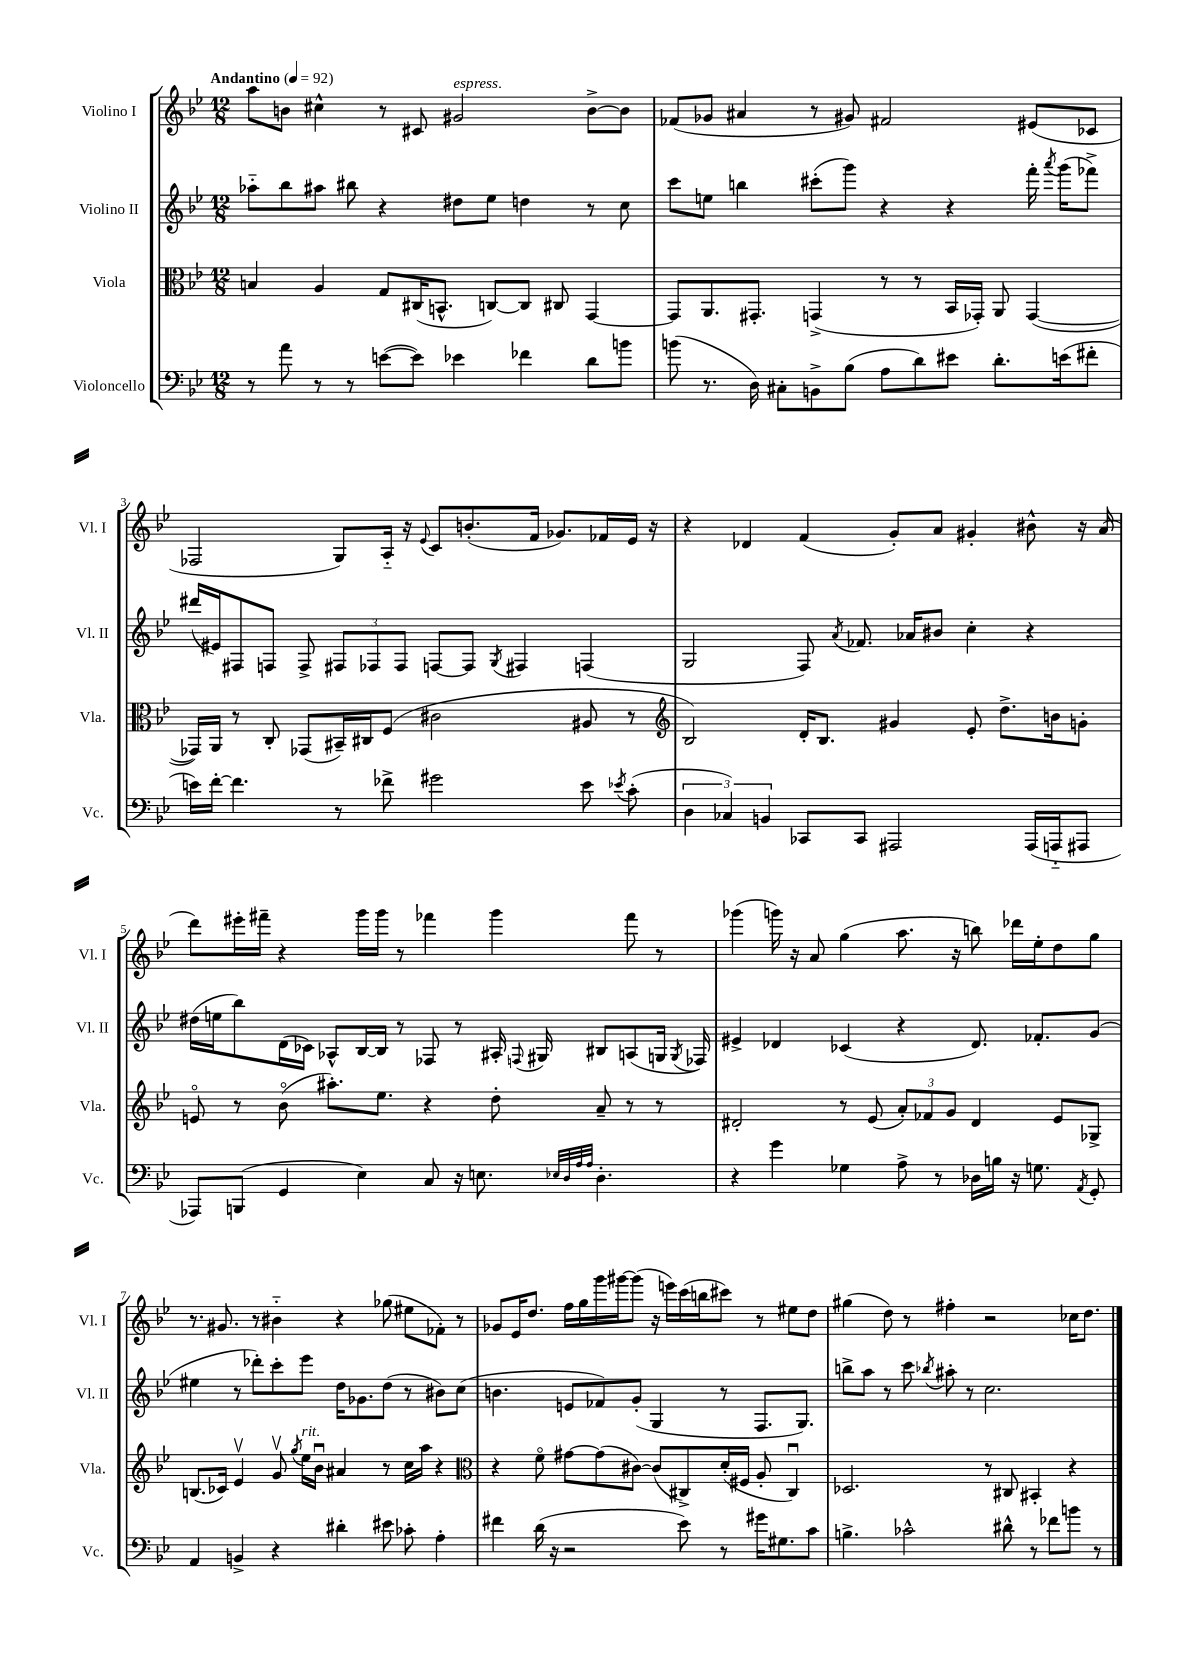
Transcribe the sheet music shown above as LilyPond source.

<<
\new StaffGroup <<
\new Staff = "s0" \with { instrumentName = "Violino I" shortInstrumentName = "Vl. I" } {
    \clef treble \key bes \major \numericTimeSignature \time 12/8 \tempo "Andantino" 4 = 92
    \autoBeamOff a''8[ b'8] cis''4-^ r8 cis'8 gis'2^\markup { \italic "espress." } b'8[~-> b'8] |
    fes'8[( ges'8] ais'4 r8 gis'8) fis'2 eis'8[( ces'8] |
    fes2 g8[) a16]-_ r16 \appoggiatura { ees'8 } c'8[ b'8.-.( f'16] ges'8.[) fes'16 ees'16] r16 |
    r4 des'4 f'4( g'8[-.) a'8] gis'4-. bis'8-^ r16 a'16( |
    d'''8[) eis'''16-. fis'''16]-- r4 g'''16[ g'''16] r8 fes'''4 g'''4 fes'''8 r8 |
    ges'''4( g'''16) r16 a'8 g''4( a''8. r16 b''8) des'''16[ ees''16-. d''8 g''8] |
    r8. gis'8. r8 bis'4-_ r4 ges''8( eis''8[ fes'8]-.) r8 |
    ges'8[ ees'16 d''8.] f''16[ g''16 g'''16 gis'''16~ gis'''8]( r16 e'''16[) c'''16( b''16 cis'''8]) r8 eis''8[ d''8] |
    gis''4( d''8) r8 fis''4-. r2 ces''16[ d''8.] \bar "|." |
}
\new Staff = "s1" \with { instrumentName = "Violino II" shortInstrumentName = "Vl. II" } {
    \clef treble \key bes \major \numericTimeSignature \time 12/8
    \autoBeamOff aes''8[-_ bes''8 ais''8] bis''8 r4 dis''8[ ees''8] d''4 r8 c''8 |
    c'''8[ e''8] b''4 cis'''8[-.( g'''8]) r4 r4 f'''16-. \acciaccatura { a'''8 } g'''16[( fes'''8]->) |
    dis'''16[( eis'16) fis8 f8] f8-> \tuplet 3/2 { fis8[ fes8 fes8] } f8[~ f8] \acciaccatura { g8 } fis4 f4( |
    g2 f8) \acciaccatura { a'8 } fes'8. aes'16[ bis'8] c''4-. r4 |
    dis''16[( e''16 bes''8) d'16( ces'16]) aes8[-^ bes16~ bes16] r8 fes8 r8 ais16-. \appoggiatura { f8 } gis16 bis8[ a8( g16] \acciaccatura { g8 } fes16) |
    eis'4-> des'4 ces'4( r4 des'8.) fes'8.[-. g'8]( |
    eis''4 r8 des'''8[-.) c'''8-. ees'''8] d''16[ ges'8. d''8]( r8 bis'8[) c''8]( |
    b'4. e'8[ fes'8) g'8]-.( g4 r8 f8.[ g8.]) |
    b''8[-> a''8] r8 c'''8 \acciaccatura { bes''8 } ais''8-. r8 c''2. \bar "|." |
}
\new Staff = "s2" \with { instrumentName = "Viola" shortInstrumentName = "Vla." } {
    \clef alto \key bes \major \numericTimeSignature \time 12/8
    \autoBeamOff b4 a4 g8[ cis16( b,8.]-^ c8[~) c8] cis8 g,4~ |
    g,8[ a,8. gis,8.]-. g,4->( r8 r8 bes,16[ ges,16]-.) a,8 ges,4~( |
    ges,16[) a,16] r8 c8-. ges,8[( bis,16--) cis16 f8]( cis'2 ais8 r8 |
    \clef treble bes2) d'16[-. bes8.] gis'4 ees'8-. d''8.[-> b'16 g'8]-. |
    e'8\flageolet r8 bes'8\flageolet( ais''8.[-.) ees''8.] r4 d''8-. a'8-- r8 r8 |
    dis'2-. r8 ees'8( \tuplet 3/2 { a'8[-.) fes'8 g'8] } dis'4 ees'8[ ges8]-> |
    b8.[( ces'16]) ees'4\upbow g'8\upbow \acciaccatura { g''8 } ees''16[^\markup { \italic "rit." } bes'16]\downbow ais'4 r8 c''16[ a''16] r4 |
    \clef alto r4 f'8\flageolet gis'8[~ gis'8( cis'8]~) cis'8[( cis8->) d'16-.( fis16] a8-. cis4\downbow) |
    des2. r8 cis8 bis,4-. r4 \bar "|." |
}
\new Staff = "s3" \with { instrumentName = "Violoncello" shortInstrumentName = "Vc." } {
    \clef bass \key bes \major \numericTimeSignature \time 12/8
    \autoBeamOff r8 a'8 r8 r8 e'8[~( e'8]) ees'4 fes'4 d'8[ b'8] |
    b'8( r8. d16) cis8[-. b,8-> bes8]( a8[ d'8) eis'8] d'8.[-. e'16( fis'8]-. |
    e'16[) f'16]~-. f'4. r8 fes'8-> gis'2 e'8 \acciaccatura { ees'8 } c'8-.( |
    \tuplet 3/2 { d4 ces4) b,4 } ces,8[ ces,8] ais,,2 ais,,16[( a,,16-_ ais,,8] |
    aes,,8[) b,,8]( g,4 ees4) c8 r16 e8. \grace { ees32[ d32 a32 a32] } d4.-. |
    r4 g'4 ges4 a8-> r8 des16[ b16] r16 g8. \acciaccatura { a,8 } g,8-. |
    a,4 b,4-> r4 dis'4-. eis'8 ces'8-. a4-. |
    fis'4 d'16( r16 r2 ees'8) r8 gis'16[ gis8. c'8] |
    b4.-> ces'2-^ dis'8-^ r8 fes'8[ b'8] r8 \bar "|." |
}
>>
>>
